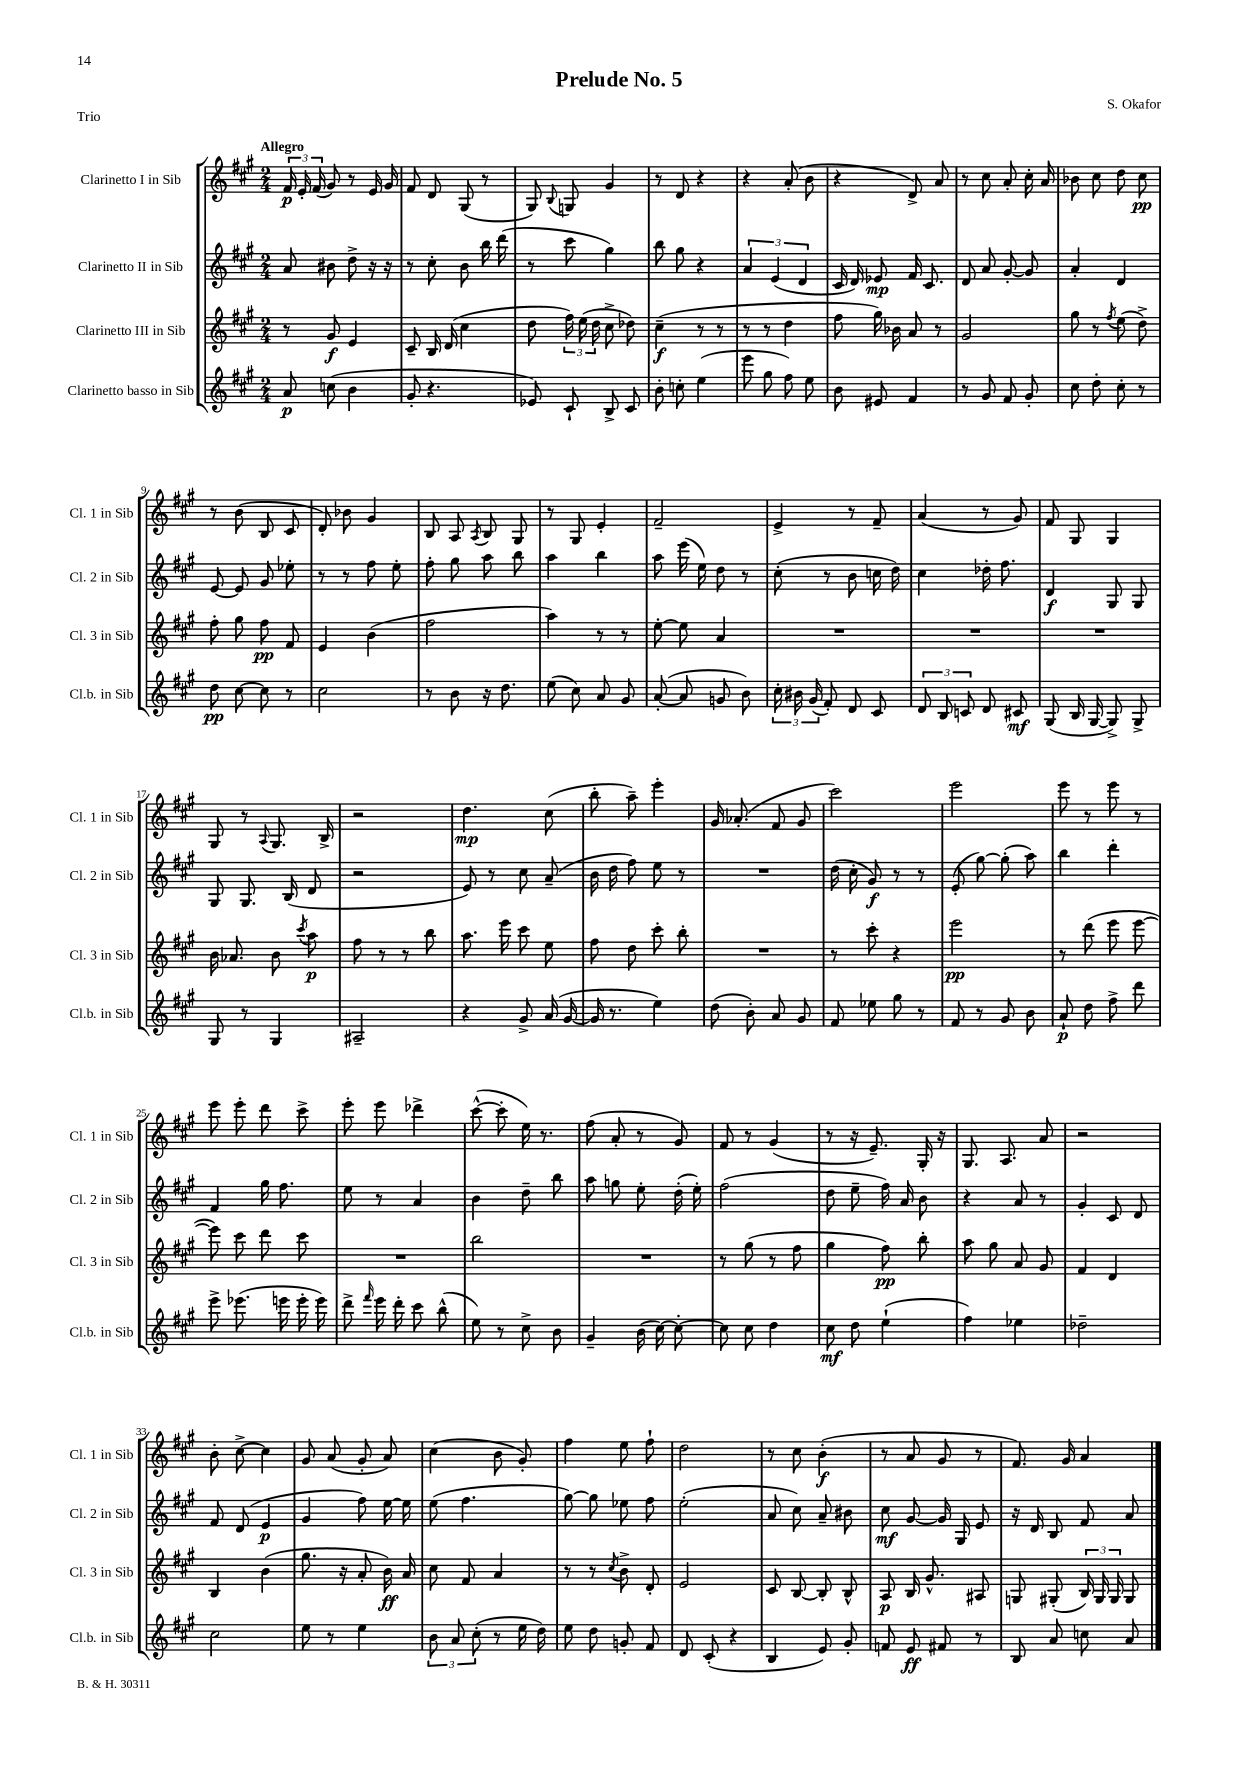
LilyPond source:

\header { title = "Prelude No. 5" composer = "S. Okafor" piece = "Trio" }
<<
\new StaffGroup <<
\new Staff = "s0" \with { instrumentName = "Clarinetto I in Sib" shortInstrumentName = "Cl. 1 in Sib" } {
    \clef treble \key a \major \numericTimeSignature \time 2/4 \tempo "Allegro"
    \autoBeamOff \tuplet 3/2 { fis'16\p e'16-. fis'16( } gis'8) r8 e'16 gis'16 |
    fis'8 d'8 gis8( r8 |
    gis8) \appoggiatura { b8 } g8 gis'4 |
    r8 d'8 r4 |
    r4 a'8-.( b'8 |
    r4 d'8->) a'8 |
    r8 cis''8 a'8-. cis''16-. a'16 |
    bes'8 cis''8 d''8 cis''8\pp |
    r8 b'8( b8 cis'8 |
    d'8-.) bes'8 gis'4 |
    b8 a8 \acciaccatura { a8 } b8 gis8 |
    r8 gis8 e'4-. |
    fis'2-- |
    e'4-> r8 fis'8-- |
    a'4( r8 gis'8) |
    fis'8 gis8 gis4 |
    gis8 r8 \appoggiatura { a8 } gis8. b16-> |
    r2 |
    d''4.\mp cis''8( |
    b''8-. a''8--) e'''4-. |
    gis'16 aes'8.-.( fis'8 gis'8 |
    cis'''2) |
    e'''2 |
    e'''8 r8 e'''8 r8 |
    e'''8 e'''8-. d'''8 cis'''8-> |
    e'''8-. e'''8 des'''4-> |
    cis'''8~-^( cis'''8-. e''16) r8. |
    fis''8( a'8-. r8 gis'8) |
    fis'8 r8 gis'4( |
    r8 r16 e'8.--) gis16-. r16 |
    gis8. a8. a'8 |
    r2 |
    b'8-. cis''8~-> cis''4 |
    gis'8 a'8( gis'8-. a'8) |
    cis''4( b'8 gis'8-.) |
    fis''4 e''8 fis''8-! |
    d''2 |
    r8 cis''8 b'4-.\f( |
    r8 a'8 gis'8 r8 |
    fis'8.) gis'16 a'4 \bar "|." |
}
\new Staff = "s1" \with { instrumentName = "Clarinetto II in Sib" shortInstrumentName = "Cl. 2 in Sib" } {
    \clef treble \key a \major \numericTimeSignature \time 2/4
    \autoBeamOff a'8 bis'8 d''8-> r16 r16 |
    r8 cis''8-. b'8 b''16 d'''16( |
    r8 cis'''8 gis''4) |
    b''8 gis''8 r4 |
    \tuplet 3/2 { a'4 e'4( d'4 } |
    cis'16 d'16) ees'8\mp fis'16 cis'8. |
    d'8 a'8 gis'8~-. gis'8 |
    a'4-. d'4 |
    e'8~ e'8 gis'8 ees''8-. |
    r8 r8 fis''8 e''8-. |
    fis''8-. gis''8 a''8 b''8 |
    a''4 b''4 |
    a''8 e'''16( e''16) d''8 r8 |
    cis''8-.( r8 b'8 c''16 d''16) |
    cis''4 des''16-. fis''8. |
    d'4\f gis8 gis8 |
    gis8 gis8. b16( d'8 |
    r2 |
    e'8) r8 cis''8 a'8--( |
    b'16 d''16 fis''8) e''8 r8 |
    R2 |
    d''16( cis''16-. gis'8\f) r8 r8 |
    e'8-.( gis''8~) gis''8-.( a''8) |
    b''4 d'''4-. |
    fis'4 gis''16 fis''8. |
    e''8 r8 a'4 |
    b'4 d''8-- b''8 |
    a''8 g''8 e''8-. d''16-.( e''16-.) |
    fis''2( |
    d''8 e''8-- fis''16) a'16 b'8 |
    r4 a'8 r8 |
    gis'4-. cis'8 d'8 |
    fis'8 d'8( e'4\p |
    gis'4 fis''8) e''16~ e''16 |
    e''8( fis''4. |
    gis''8~) gis''8 ees''8 fis''8 |
    e''2-.( |
    a'8 cis''8) a'8-- bis'8 |
    cis''8\mf gis'8~ gis'16 gis16 e'8 |
    r16 d'16 b8 fis'8 a'8 \bar "|." |
}
\new Staff = "s2" \with { instrumentName = "Clarinetto III in Sib" shortInstrumentName = "Cl. 3 in Sib" } {
    \clef treble \key a \major \numericTimeSignature \time 2/4
    \autoBeamOff r8 gis'8\f e'4 |
    cis'8-- b16 d'16( cis''4 |
    d''8 \tuplet 3/2 { fis''16) e''16( d''16 } cis''8-> des''8) |
    cis''4--\f( r8 r8 |
    r8 r8 d''4 |
    fis''8 gis''16) bes'16 a'8 r8 |
    gis'2 |
    gis''8 r8 \acciaccatura { fis''8 } e''8( d''8->) |
    fis''8-. gis''8 fis''8\pp fis'8 |
    e'4 b'4( |
    fis''2 |
    a''4) r8 r8 |
    e''8~-. e''8 a'4 |
    R2 |
    R2 |
    R2 |
    b'16 aes'8. b'8 \acciaccatura { cis'''8 } a''8\p |
    fis''8 r8 r8 b''8 |
    a''8. e'''16 cis'''8 e''8 |
    fis''8 d''8 cis'''8-. b''8-. |
    R2 |
    r8 cis'''8-. r4 |
    e'''2\pp |
    r8 d'''8( e'''8 e'''8~ |
    e'''8) cis'''8 d'''8 cis'''8 |
    R2 |
    b''2 |
    R2 |
    r8 gis''8( r8 fis''8 |
    gis''4 fis''8\pp) b''8-. |
    a''8 gis''8 a'8 gis'8 |
    fis'4 d'4 |
    b4 b'4( |
    gis''8. r16 a'8-. b'16\ff) a'16 |
    cis''8 fis'8 a'4 |
    r8 r8 \acciaccatura { cis''8 } b'8-> d'8-. |
    e'2 |
    cis'8 b8~ b8-. b8-^ |
    a8\p b16 gis'8.-^ ais8 |
    g8 gis8-.( \tuplet 3/2 { b16) gis16 gis16 } gis8 \bar "|." |
}
\new Staff = "s3" \with { instrumentName = "Clarinetto basso in Sib" shortInstrumentName = "Cl.b. in Sib" } {
    \clef treble \key a \major \numericTimeSignature \time 2/4
    \autoBeamOff a'8\p c''8( b'4 |
    gis'8-. r4. |
    ees'8) cis'8-! b8-> cis'8 |
    b'8-. c''8-. e''4( |
    e'''8 gis''8 fis''8) e''8 |
    b'8 eis'8 fis'4 |
    r8 gis'8 fis'8 gis'8-. |
    cis''8 d''8-. cis''8-. r8 |
    d''8\pp cis''8~ cis''8 r8 |
    cis''2 |
    r8 b'8 r16 d''8. |
    e''8( cis''8) a'8 gis'8 |
    a'8~-.( a'8 g'8 b'8) |
    \tuplet 3/2 { cis''16-. bis'16 gis'16( } fis'8-.) d'8 cis'8 |
    \tuplet 3/2 { d'8 b8 c'8 } d'8 cis'8\mf |
    gis8( b16 gis16~ gis8->) gis8-> |
    gis8 r8 gis4 |
    ais2-- |
    r4 gis'8-> a'16( gis'16~ |
    gis'16 r8. e''4) |
    d''8( b'8-.) a'8 gis'8 |
    fis'8 ees''8 gis''8 r8 |
    fis'8 r8 gis'8 b'8 |
    a'8-!\p d''8 fis''8-> d'''8 |
    e'''8-> ees'''8.( e'''16 e'''16-. e'''16) |
    d'''8-> \grace { fis'''16 } e'''16 d'''16-. cis'''8 b''8-^( |
    e''8) r8 cis''8-> b'8 |
    gis'4-- b'16( cis''16~) cis''8~-. |
    cis''8 cis''8 d''4 |
    cis''8\mf d''8 e''4-!( |
    fis''4) ees''4 |
    des''2-- |
    cis''2 |
    e''8 r8 e''4 |
    \tuplet 3/2 { b'8 a'8 cis''8-.( } r8 e''16 d''16) |
    e''8 d''8 g'8-. fis'8 |
    d'8 cis'8-.( r4 |
    b4 e'8) gis'8-. |
    f'8 e'8\ff fis'8 r8 |
    b8 a'8 c''8 a'8 \bar "|." |
}
>>
>>
